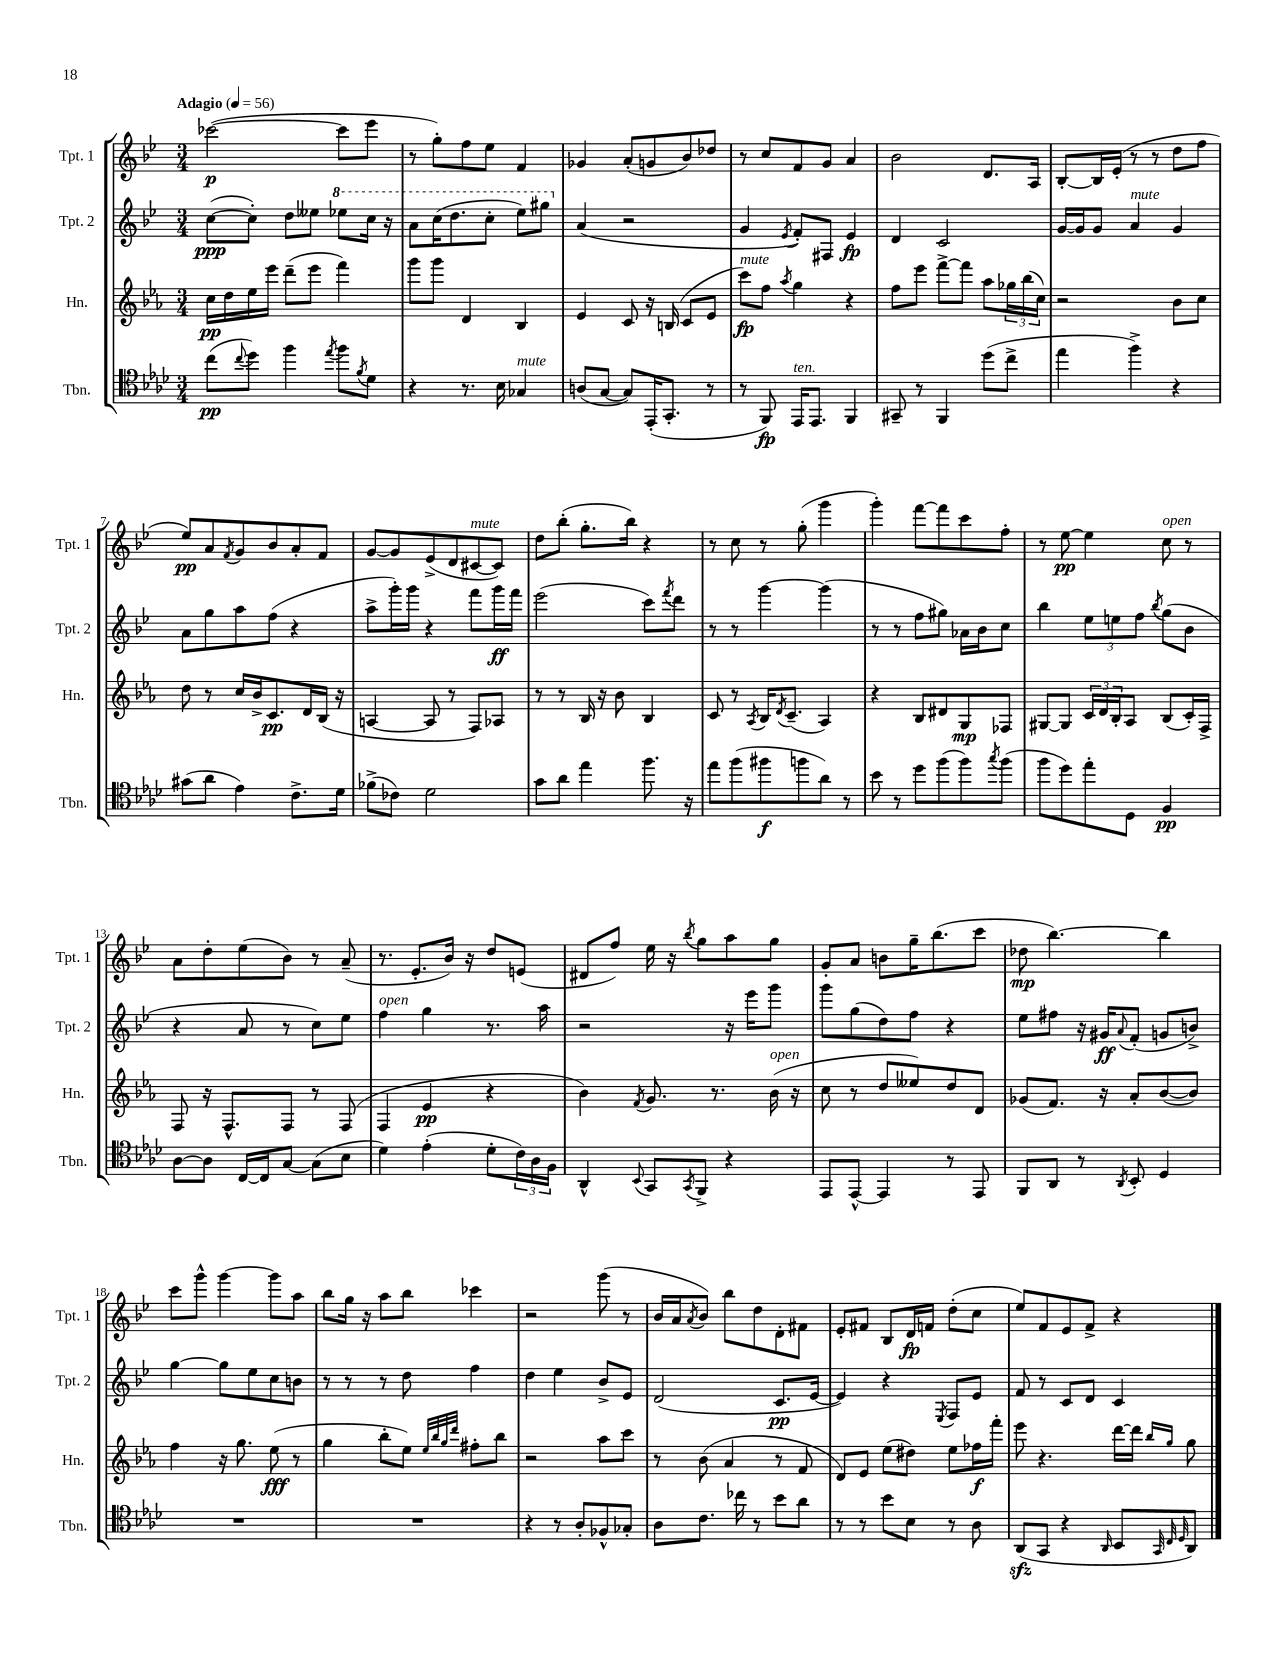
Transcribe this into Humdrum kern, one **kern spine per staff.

**kern	**kern	**kern	**kern
*staff4	*staff3	*staff2	*staff1
*clefC4	*clefG2	*clefG2	*clefG2
*k[b-e-a-d-]	*k[b-e-a-]	*k[b-e-]	*k[b-e-]
*M3/4	*M3/4	*M3/4	*M3/4
*MM56	*MM56	*MM56	*MM56
(8cc\L	16cc\LL	([8cc\L	([2ccc-\
.	16dd\	.	.
8qqcc/	.	.	.
8dd-\J)	16ee-\	8cc'\]J)	.
.	16eee-\JJ	.	.
4ff\	(8ddd~\L	8dd\L	.
.	8eee-\J	8ee--\J	.
8qee-/	.	.	.
8ff\L	4fff\)	8eee-\L	8ccc-\]L
8qf/	.	.	.
8d-\J	.	16ccc\Jk	8eee-\J
.	.	16r	.
=	=	=	=
4r	8ggg\L	8aa\L	8r
.	8ggg\J	(16ccc\K	8gg'\L)
.	.	8.ddd\	.
8.r	4d/	.	8ff\
.	.	8ccc'\J	8ee-\J
16B-\	.	.	.
4G-/	4B-/	8eee-\L)	4f/
.	.	8ggg#\J	.
=	=	=	=
(8A/L	4e-/	(4a/	4g-/
[8G/J	.	.	.
8G/]L)	8c/	2r	(8a'/L
(16EE-'/K	16r	.	8g/
8.GG'/J	(16B/	.	.
.	8c/L	.	8b-/)
8r	8e-/J	.	8dd-/J
=	=	=	=
8r	8ccc\L)	4g/	8r
8FF/)	8ff\J	.	8cc/L
.	8qaa-/	8qe-/	.
16EE-/LK	4gg\	8f'/L)	8f/
8.EE-/J	.	.	.
.	.	8F#/J	8g/J
4FF/	4r	4e-/	4a/
=	=	=	=
8GG#~/	8ff\L	4d/	2b-\
8r	8eee-\J	.	.
4FF/	[8fff^\L	2c/	.
.	8fff\]J	.	.
(8dd-\L	8aa-\L	.	8.d/L
8cc^\J	24gg-\L	.	.
.	(24bb-\	.	.
.	.	.	16A/Jk
.	24cc\JJ)	.	.
=	=	=	=
4ee-\	2r	[16g/LL	[8B-'/L
.	.	16g/]J	.
.	.	8g/J	16B-/]L
.	.	.	(16e-'/JJ
4ff^\)	.	4a/	8r
.	.	.	8r
4r	8b-\L	4g/	8dd\L
.	8cc\J	.	8ff\J
=	=	=	=
(8g#\L	8dd\	8a\L	8ee-/L)
8a-\J	8r	8gg\	8a/
.	.	.	8qf/
4e-\)	16cc/LL	8aa\	8g/
.	16b-^/J	.	.
.	8.c/	(8ff\J	8b-/
8.c^\L	.	4r	8a'/
.	16d/L	.	.
.	(16B-/JJ	.	8f/J
16d-\Jk	16r	.	.
=	=	=	=
(8f-^\L	[4A/	8aa^\L	[8g/L
8c-\J)	.	16ggg'\L)	8g/]
.	.	16ggg\JJ	.
2d-\	8A/]	4r	(8e-^/
.	8r	.	8d/
.	8F/L)	8fff\L	[8c#/
.	8A-/J	16ggg\L	8c#/]J)
.	.	16fff\JJ	.
=	=	=	=
8g\L	8r	(2eee-\	8dd\L
8a-\J	8r	.	(8bb-'\J
4ee-\	16B-/	.	8.gg'\L
.	16r	.	.
.	8b-\	.	.
.	.	.	16bb-\Jk)
8.ff\	4B-/	8ccc\L)	4r
.	.	8qfff/	.
.	.	8ddd\J	.
16r	.	.	.
=	=	=	=
8ee-\L	8c/	8r	8r
(8ff\	8r	8r	8cc\
.	8qA-/	.	.
8ff#\	16B-/LK	[4ggg\	8r
.	8qd/	.	.
.	(8.c~/J	.	.
8ff\	.	.	(8gg'\
8a-\J)	4A-/)	(4ggg\]	4ggg\
8r	.	.	.
=	=	=	=
8b-\	4r	8r	4ggg'\)
8r	.	8r	.
8dd-\L	8B-/L	8ff\L	[8fff\L
(8ff\	8d#/	8gg#\J)	8fff\]
8ff\)	8G/	16a-\LL	8ccc\
.	.	16b-\J	.
8qgg/	.	.	.
(8ff\J	8F-/J	8cc\J	8ff'\J
=	=	=	=
8ff\L	[8G#/L	4bb-\	8r
8dd-\)	8G#/]J	.	[8ee-\
8ee-'\	24c/LL	12ee-\L	4ee-\]
.	24d/	.	.
.	24B-'/J	12ee\	.
8D-\J	8A-/J	.	.
.	.	12ff\J	.
.	.	8qbb-/	.
4F/	(8B-/L	(8gg\L	8cc\
.	16c'/L)	8b-\J	8r
.	16F^/JJ	.	.
=	=	=	=
[8A-\L	8F/	4r	8a\L
8A-\]J	16r	.	8dd'\
.	8.F^^/L	.	.
[16C/LL	.	8a/	(8ee-\
16C/]J	.	.	.
[8G/J	8F/J	8r	8b-\J)
(8G\]L	8r	8cc\L)	8r
8B-\J	(8F/	8ee-\J	(8a~/
=	=	=	=
4d-\)	4F/	4ff\	8.r
.	.	.	8.e-'/L
(4e-'\	4e-/	4gg\	.
.	.	.	16b-/Jk)
.	.	.	16r
8d-'\L	4r	8.r	8dd/L
24c\L)	.	.	(8e/J
24A-\	.	.	.
.	.	16aa\	.
24F\JJ	.	.	.
=	=	=	=
4AA-^^/	4b-\)	2r	8d#/L
.	.	.	8ff/J)
8qqBB-/	8qf/	.	.
8GG/L	8.g/	.	16ee-\
.	.	.	16r
8qGG/	.	.	8qbb-/
8FF^/J	.	.	8gg\L
.	8.r	.	.
4r	.	16r	8aa\
.	.	16eee-\LK	.
.	(16b-\	8ggg\J	8gg\J
.	16r	.	.
=	=	=	=
8EE-/L	8cc\	8ggg\L	8g'/L
[8EE-^^/J	8r	(8gg\	8a/J
4EE-/]	8dd/L	8dd\)	8b\L
.	8ee--/)	8ff\J	16gg~\K
.	.	.	(8.bb-\
8r	8dd/	4r	.
8EE-/	8d/J	.	8ccc\J
=	=	=	=
8FF/L	(8g-/L	8ee-\L	8dd-\
8AA-/J	8.f/J)	8ff#\J	[4.bb-\)
8r	.	16r	.
.	16r	16g#/LK	.
8qAA-/	.	8qqa/	.
8BB-'/	8a-'/L	(8f'/J	.
4D-/	([8b-/	8g/L	4bb-\]
.	8b-/]J)	8b^/J)	.
=	=	=	=
2.r	4ff\	[4gg\	8ccc\L
.	.	.	8ggg^^\J
.	16r	8gg\]L	[4ggg\
.	8.gg\	.	.
.	.	8ee-\	.
.	(8ee-\	8cc\	8ggg\]L
.	8r	8b\J	8aa\J
=	=	=	=
2.r	4gg\	8r	8bb-\L
.	.	8r	16gg\Jk
.	.	.	16r
.	8bb-'\L	8r	8aa\L
.	8ee-\J)	8dd\	8bb-\J
.	32qqee-/LLL	.	.
.	32qqbb-/	.	.
.	32qqgg/	.	.
.	32qqddd/JJJ	.	.
.	8ff#'\L	4ff\	4ccc-\
.	8bb-\J	.	.
=	=	=	=
4r	2r	4dd\	2r
8r	.	4ee-\	.
8A-'/L	.	.	.
8F-^^/	8aa-\L	8b-^/L	(8ggg\
8G-'/J	8ccc\J	8e-/J	8r
=	=	=	=
8A-\L	8r	(2d/	16b-/LL
.	.	.	16a/J
.	.	.	8qa/
8.c\J	(8b-\	.	8b-/J)
.	4a-/	.	8bb-\L
16cc-\	.	.	.
8r	.	.	8dd\
8b-\L	8r	8.c/L	8d'\
8a-\J	8f/	.	8f#\J
.	.	[16e-/Jk	.
=	=	=	=
8r	8d/L)	4e-/])	8e-'/L
8r	8e-/J	.	8f#/J
8b-\L	(8ee-\L	4r	8B-/L
8B-\J	8dd#\J)	.	16d/L
.	.	.	16f/JJ
.	.	8qE-/	.
8r	8ee-\L	8F/L	(8dd'\L
8A-\	16ff-\L	8e-/J	8cc\J
.	16fff'\JJ	.	.
=	=	=	=
(8AA-/L	8eee-\	8f/	8ee-/L)
8GG/J	4.r	8r	8f/
4r	.	8c/L	8e-/
.	.	8d/J	8f^/J
16qqAA-/	.	.	.
8BB-/L	[16ddd\LL	4c/	4r
.	16ddd\]JJ	.	.
32qqGG/	.	.	.
32qqC/	16qqbb-/LL	.	.
32qqD-/	16qqgg/JJ	.	.
8AA-/J)	8gg\	.	.
==	==	==	==
*-	*-	*-	*-
